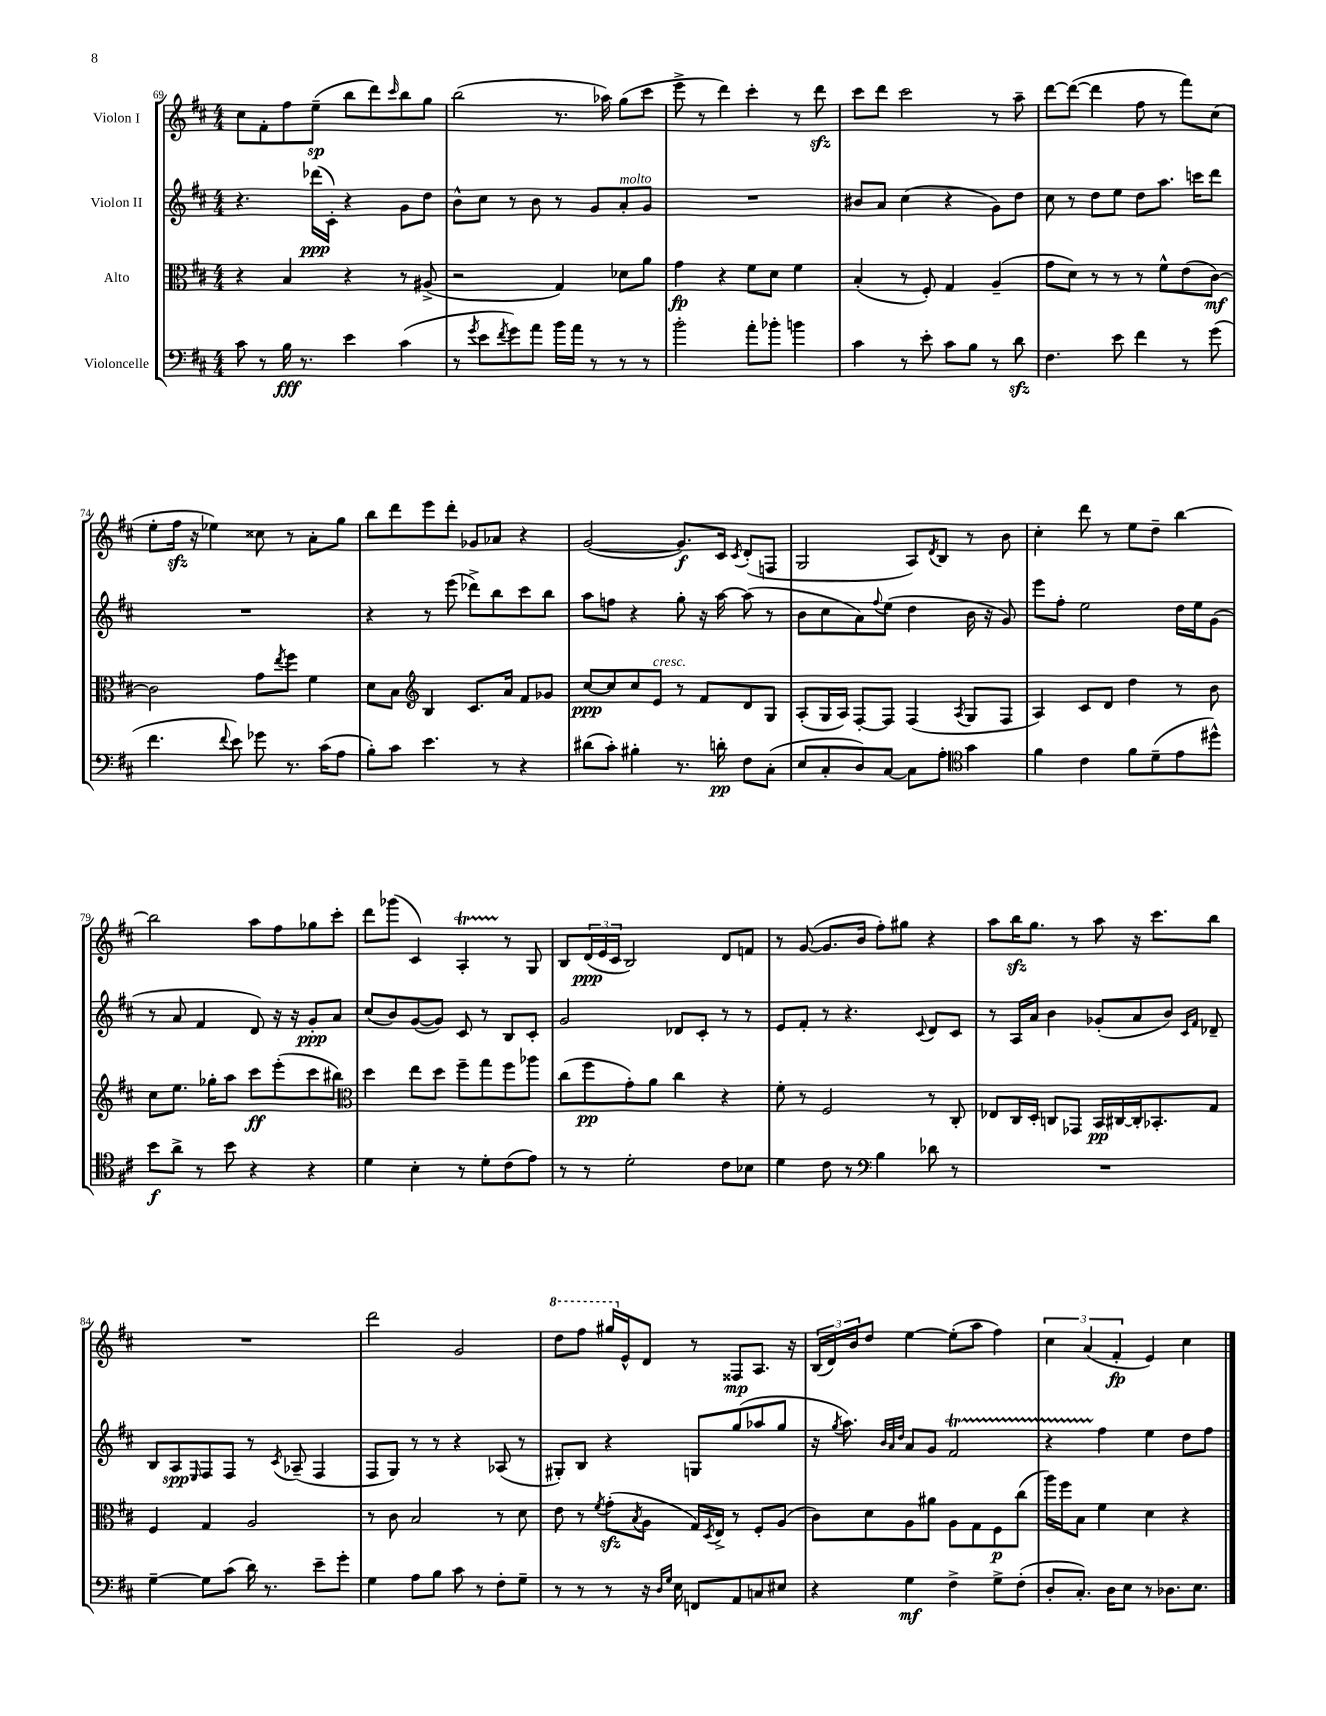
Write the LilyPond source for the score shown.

<<
\new StaffGroup <<
\new Staff = "s0" \with { instrumentName = "Violon I" } {
    \clef treble \key d \major \numericTimeSignature \time 4/4
    cis''8 fis'8-. fis''8 e''8--\sp( b''8 d'''8) \grace { cis'''16 } b''8 g''8 |
    b''2( r8. aes''16) g''8( cis'''8 |
    e'''8-> r8 d'''4) cis'''4-. r8 d'''8\sfz |
    cis'''8 d'''8 cis'''2 r8 a''8-- |
    d'''8~ d'''8~( d'''4 fis''8 r8 fis'''8) cis''8( |
    e''8-. fis''16\sfz r16 ees''4) cisis''8 r8 a'8-. g''8 |
    b''8 d'''8 e'''8 d'''8-. ges'8 aes'8 r4 |
    g'2~( g'8.\f) cis'16 \acciaccatura { cis'8 } d'8-.( f8 |
    g2 a8) \acciaccatura { d'8 } b8 r8 b'8 |
    cis''4-. d'''8 r8 e''8 d''8-- b''4~ |
    b''2 a''8 fis''8 ges''8 cis'''8-. |
    d'''8 ges'''8( cis'4) a4-.\startTrillSpan r8\stopTrillSpan g8 |
    b8 \tuplet 3/2 { d'16\ppp( e'16 cis'16 } b2) d'8 f'8 |
    r8 g'8~( g'8. b'16 fis''8-.) gis''8 r4 |
    a''8 b''16\sfz g''8. r8 a''8 r16 cis'''8. b''8 |
    R1 |
    d'''2 g'2 |
    \ottava #1 d'''8 fis'''8 gis'''16 \ottava #0 e'16-^ d'8 r8 fisis8\mp a8. r16 |
    \tuplet 3/2 { b16( d'16) b'16 } d''8 e''4~ e''8-.( a''8 fis''4) |
    \tuplet 3/2 { cis''4 a'4( fis'4-.\fp } e'4) cis''4 \bar "|." |
}
\new Staff = "s1" \with { instrumentName = "Violon II" } {
    \clef treble \key d \major \numericTimeSignature \time 4/4
    r4. des'''16\ppp( cis'16-.) r4 g'8 d''8 |
    b'8-^ cis''8 r8 b'8 r8 g'8 a'8-.^\markup { \italic "molto" } g'8 |
    R1 |
    bis'8 a'8 cis''4( r4 g'8) d''8 |
    cis''8 r8 d''8 e''8 d''8 a''8. c'''16 d'''8 |
    R1 |
    r4 r8 e'''8( des'''8->) b''8 cis'''8 b''8 |
    a''8 f''8 r4 g''8-. r16 a''16~ a''8( r8 |
    b'8 cis''8 a'8) \appoggiatura { fis''8 } e''8( d''4 b'16 r16 g'8) |
    e'''8 fis''8-. e''2 d''16 e''16 g'8( |
    r8 a'8 fis'4 d'8) r16 r16 g'8-.\ppp a'8 |
    cis''8( b'8) g'8~( g'8) cis'8 r8 b8 cis'8-. |
    g'2 des'8 cis'8-. r8 r8 |
    e'8 fis'8-. r8 r4. \appoggiatura { cis'8 } d'8 cis'8 |
    r8 a16 a'16 b'4 ges'8-.( a'8 b'8) \grace { cis'16 fis'16 } des'8-- |
    b8 a8\spp \grace { e16 } fis8 fis8 r8 \acciaccatura { cis'8 } aes8--( fis4 |
    fis8 g8) r8 r8 r4 aes8( r8 |
    gis8-.) b8 r4 g8 g''8( aes''8 g''8 |
    r16 \acciaccatura { g''8 } a''8.) \grace { b'32 a'32 d''32 } a'8 g'8 fis'2\startTrillSpan |
    r4 fis''4\stopTrillSpan e''4 d''8 fis''8 \bar "|." |
}
\new Staff = "s2" \with { instrumentName = "Alto" } {
    \clef alto \key d \major \numericTimeSignature \time 4/4
    r4 b4 r4 r8 ais8->( |
    r2 g4) des'8 a'8 |
    g'4\fp r4 fis'8 d'8 fis'4 |
    b4-.( r8 fis8-.) g4 a4--( |
    g'8 d'8) r8 r8 r8 fis'8-^ e'8( cis'8~\mf) |
    cis'2 g'8 \acciaccatura { e''8 } fis''8 fis'4 |
    d'8 b8 \clef treble b4 cis'8. a'16 fis'8 ges'8 |
    cis''8~\ppp cis''8 cis''8 e'8^\markup { \italic "cresc." } r8 fis'8 d'8 g8 |
    a8-.( g16 a16) fis8~-. fis8 fis4( \acciaccatura { a8 } g8 fis8 |
    a4) cis'8 d'8 d''4 r8 b'8 |
    cis''8 e''8. ges''16-. a''8 cis'''8\ff e'''8-.( cis'''8 bis''8) |
    \clef alto d''4 e''8 d''8 fis''8-- g''8 fis''8 aes''8 |
    cis''8( fis''8\pp g'8-.) a'8 cis''4 r4 |
    fis'8-. r8 fis2 r8 cis8-. |
    ees8 cis16 d16-. c8 ges,8 b,16\pp cis16~ cis16-. bes,8.-. g8 |
    fis4 g4 a2 |
    r8 cis'8 b2 r8 d'8 |
    e'8 r8 \acciaccatura { fis'8 } g'8-.\sfz( \acciaccatura { b8 } a8 g16) \acciaccatura { d8 } e16-> r8 fis8-. a8( |
    cis'8) d'8 a8 ais'8 a8 g8 fis8\p cis''8( |
    a''16) fis''16 b8 fis'4 d'4 r4 \bar "|." |
}
\new Staff = "s3" \with { instrumentName = "Violoncelle" } {
    \clef bass \key d \major \numericTimeSignature \time 4/4
    cis'8 r8 b16\fff r8. e'4 cis'4( |
    r8 \acciaccatura { g'8 } e'8 \acciaccatura { fis'8 } g'8) a'8 b'16 a'16 r8 r8 r8 |
    b'2-. a'8-. bes'8-. b'4 |
    cis'4 r8 e'8-. cis'8 b8 r8 d'8\sfz |
    fis4. e'8 fis'4 r8 g'8( |
    fis'4. \appoggiatura { fis'8 } e'8) ges'8 r8. cis'16( a8 |
    b8-.) cis'8 e'4. r8 r4 |
    dis'8( cis'8-.) bis4-. r8. d'16-.\pp fis8 cis8-.( |
    e8 cis8-. d8) cis8~ cis8 a8-. \clef tenor g'4 |
    fis'4 cis'4 fis'8 d'8--( e'8 dis''8-^) |
    b'8\f a'8-> r8 b'8 r4 r4 |
    d'4 b4-. r8 d'8-. cis'8( e'8) |
    r8 r8 d'2-. cis'8 bes8 |
    d'4 cis'8 r8 \clef bass b4 des'8 r8 |
    R1 |
    g4~-- g8 cis'8( d'16) r8. e'8-- g'8-. |
    g4 a8 b8 cis'8 r8 fis8-. g8-- |
    r8 r8 r8 r16 \grace { d16 g16 } e16 f,8 a,8 c8 eis8 |
    r4 g4\mf fis4-> g8-> fis8-.( |
    d8-. cis8.-.) d16 e8 r8 des8. e8. \bar "|." |
}
>>
>>
\layout { \context { \Score currentBarNumber = #69 } }
